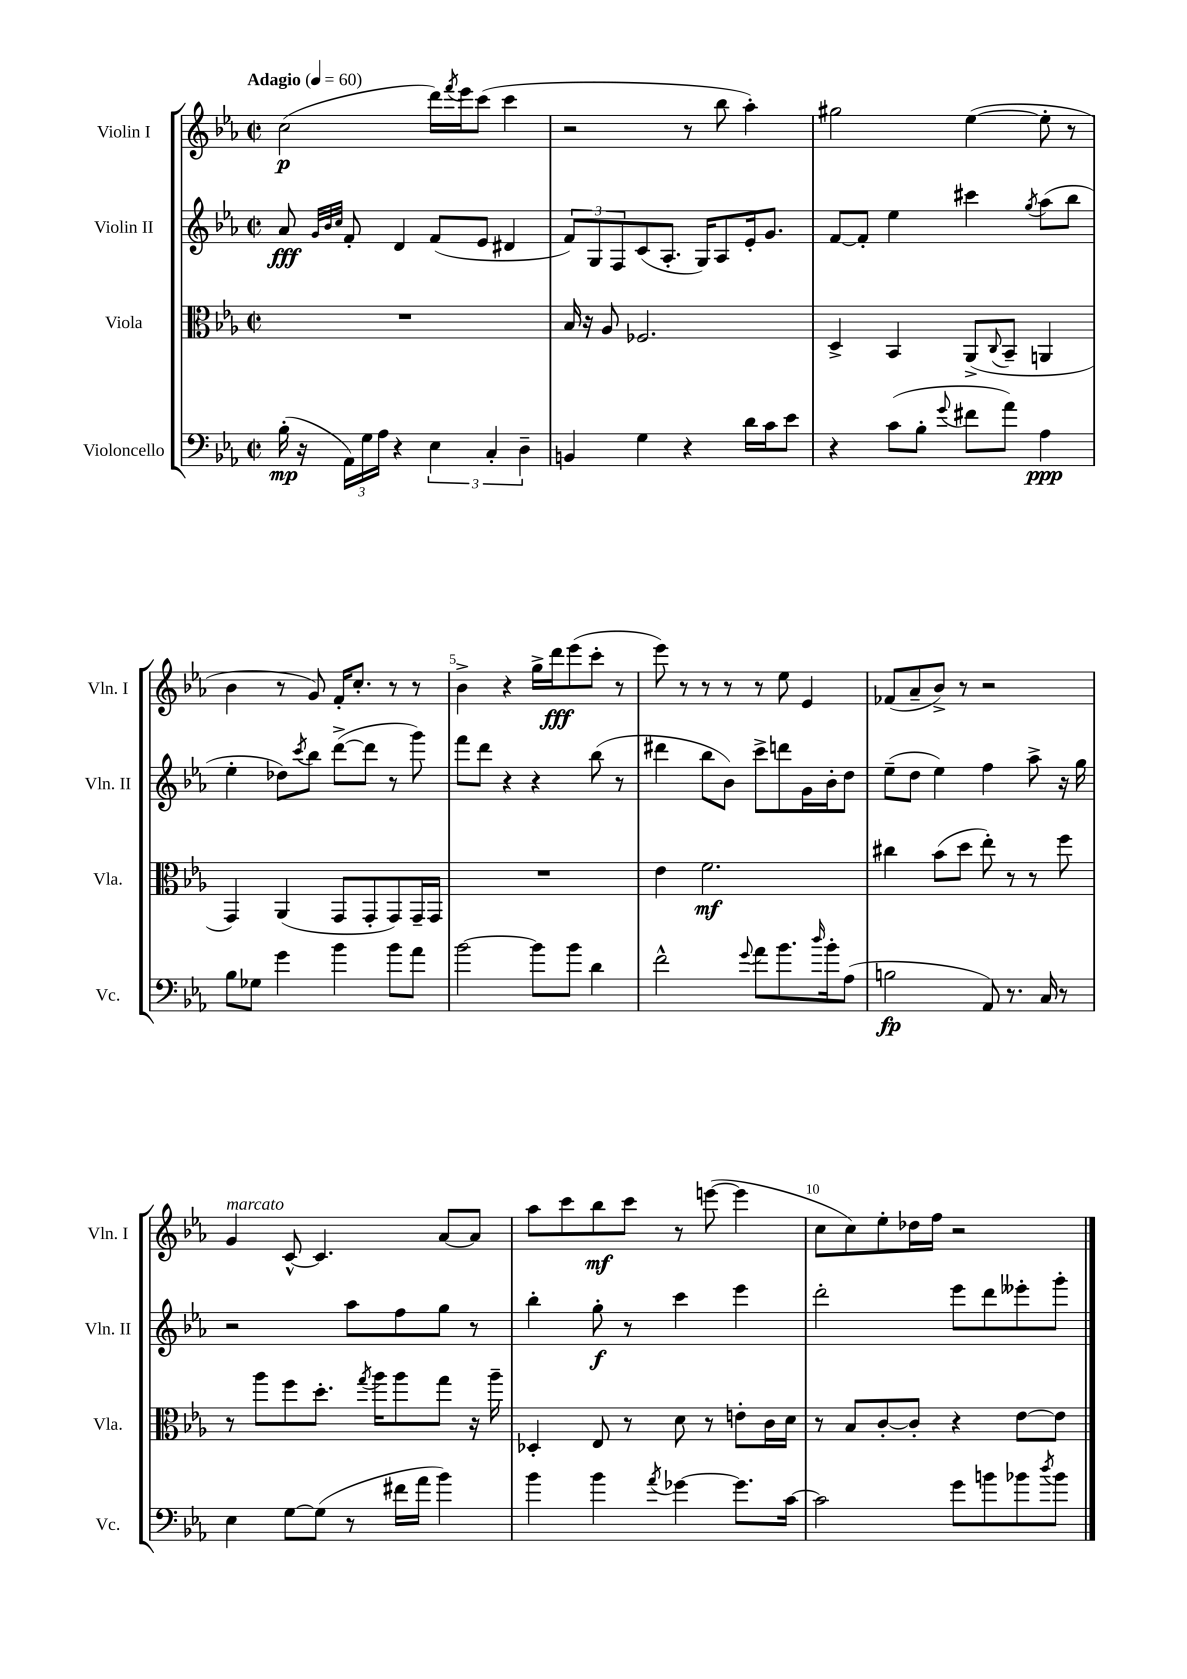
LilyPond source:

<<
\new StaffGroup <<
\new Staff = "s0" \with { instrumentName = "Violin I" shortInstrumentName = "Vln. I" } {
    \clef treble \key ees \major \defaultTimeSignature \time 2/2 \tempo "Adagio" 4 = 60
    c''2\p( d'''16) \acciaccatura { f'''8 } ees'''16 c'''8( c'''4 |
    r2 r8 bes''8 aes''4-.) |
    gis''2 ees''4~( ees''8-. r8 |
    bes'4 r8 g'8) f'16-. c''8.-. r8 r8 |
    bes'4-> r4 g''16-> d'''16\fff ees'''8( c'''8-. r8 |
    ees'''8) r8 r8 r8 r8 ees''8 ees'4 |
    fes'8( aes'8-- bes'8->) r8 r2 |
    g'4^\markup { \italic "marcato" } c'8~-^ c'4. aes'8~ aes'8 |
    aes''8 c'''8 bes''8\mf c'''8 r8 e'''8~( e'''4 |
    c''8 c''8) ees''8-. des''16 f''16 r2 \bar "|." |
}
\new Staff = "s1" \with { instrumentName = "Violin II" shortInstrumentName = "Vln. II" } {
    \clef treble \key ees \major \defaultTimeSignature \time 2/2
    aes'8\fff \grace { g'32 bes'32 c''32 } f'8-. d'4 f'8( ees'8 dis'4 |
    \tuplet 3/2 { f'8) g8 f8 } c'8( aes8.-. g16) aes8 ees'16-. g'8. |
    f'8~ f'8-. ees''4 cis'''4 \acciaccatura { g''8 } aes''8( bes''8 |
    ees''4-. des''8) \acciaccatura { c'''8 } bes''8 d'''8~->( d'''8 r8 g'''8) |
    f'''8 d'''8 r4 r4 bes''8( r8 |
    dis'''4 bes''8 bes'8) c'''8-> d'''8 g'16 bes'16-. d''8 |
    ees''8--( d''8 ees''4) f''4 aes''8-> r16 g''16 |
    r2 aes''8 f''8 g''8 r8 |
    bes''4-. g''8-.\f r8 c'''4 ees'''4 |
    d'''2-. ees'''8 d'''8 eeses'''8-. g'''8-. \bar "|." |
}
\new Staff = "s2" \with { instrumentName = "Viola" shortInstrumentName = "Vla." } {
    \clef alto \key ees \major \defaultTimeSignature \time 2/2
    R1 |
    bes16 r16 aes8 fes2. |
    d4-> bes,4 aes,8->( \appoggiatura { c8 } bes,8-- a,4 |
    g,4) aes,4( g,8 g,8-. g,8) g,16-- g,16 |
    R1 |
    ees'4 f'2.\mf |
    cis''4 bes'8( d''8 ees''8-.) r8 r8 f''8 |
    r8 aes''8 f''8 d''8.-. \acciaccatura { g''8 } aes''16 aes''8 g''8 r16 aes''16-- |
    des4-. ees8 r8 d'8 r8 e'8-. c'16 d'16 |
    r8 bes8 c'8~-. c'8-. r4 ees'8~ ees'8 \bar "|." |
}
\new Staff = "s3" \with { instrumentName = "Violoncello" shortInstrumentName = "Vc." } {
    \clef bass \key ees \major \defaultTimeSignature \time 2/2
    bes16-.\mp( r16 \tuplet 3/2 { aes,16) g16 aes16 } r4 \tuplet 3/2 { ees4 c4-. d4-- } |
    b,4 g4 r4 d'16 c'16 ees'8 |
    r4 c'8( bes8-. \appoggiatura { g'8 } fis'8 aes'8) aes4\ppp |
    bes8 ges8 g'4 bes'4 bes'8 aes'8 |
    bes'2~ bes'8 bes'8 d'4 |
    f'2-^ \appoggiatura { g'8 } aes'8 bes'8. \grace { d''16 } bes'16-. aes8( |
    b2\fp aes,8) r8. c16 r8 |
    ees4 g8~ g8( r8 fis'16 aes'16 bes'4) |
    bes'4 bes'4 \acciaccatura { aes'8 } ges'4~ ges'8. c'16~ |
    c'2 g'8 b'8 bes'8 \acciaccatura { d''8 } bes'8 \bar "|." |
}
>>
>>
\layout { \context { \Score \override BarNumber.break-visibility = ##(#f #t #t) barNumberVisibility = #(every-nth-bar-number-visible 5) } }
